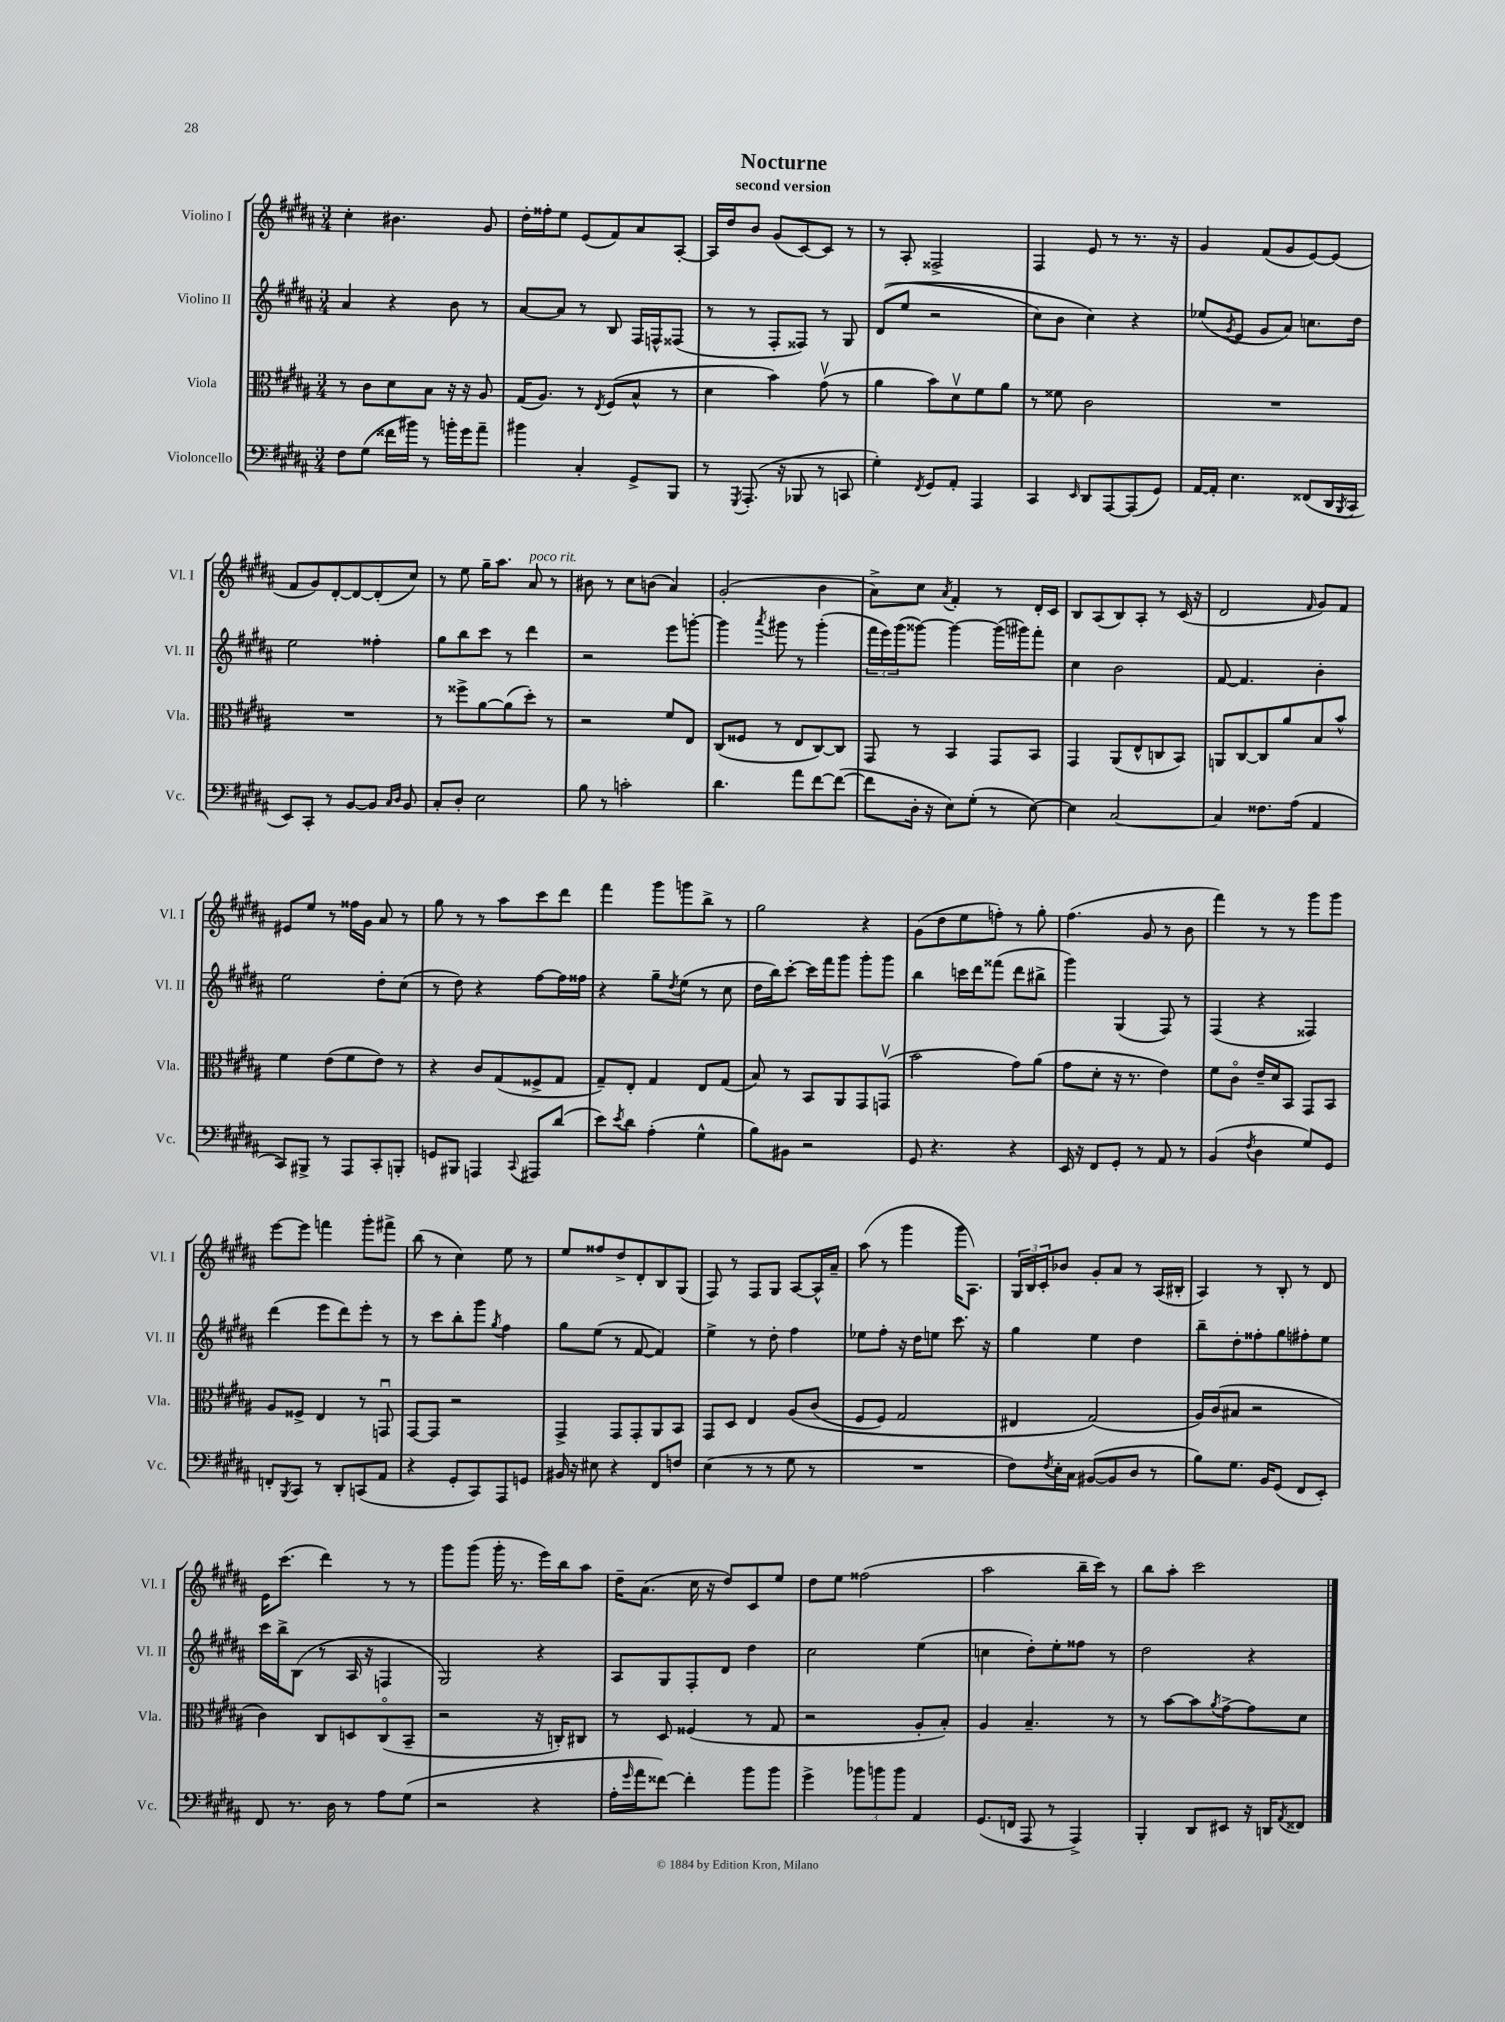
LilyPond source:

\header { title = "Nocturne" subtitle = "second version" }
<<
\new StaffGroup <<
\new Staff = "s0" \with { instrumentName = "Violino I" shortInstrumentName = "Vl. I" } {
    \clef treble \key b \major \numericTimeSignature \time 3/4
    cis''4-. bis'4. gis'8 |
    dis''16-. fisis''16-. e''8 e'8( fis'8) ais'8 ais8~-. |
    ais16 dis''16 b'8 gis'8( cis'8~) cis'8 r8 |
    r8 ais8-. fisis2-> |
    fis4 e'8 r8 r8. r16 |
    gis'4 fis'8( gis'8 e'8~) e'8( |
    fis'8 gis'8) dis'8~-. dis'8~ dis'8-.( cis''8) |
    r8 e''8 gis''16-- ais''8. ais'8^\markup { \italic "poco rit." } r8 |
    bis'8 r8 cis''8 b'8( ais'4) |
    gis'2-.( b'4 |
    ais'8->) cis''8 \acciaccatura { ais'8 } fis'4-. r8 dis'16-. cis'16 |
    b8 ais8( b8) ais8-. r8 cis'16( r16 |
    dis'2 \grace { fis'16 } gis'8) fis'8 |
    eis'8 e''8 r8 fisis''16 gis'16 ais'8 r8 |
    gis''8 r8 r8 ais''8 cis'''8 dis'''8 |
    fis'''4 gis'''8 g'''8 b''8-> r8 |
    gis''2 r4 |
    gis'8( dis''8 e''8 f''8-.) r8 gis''8-. |
    fis''4.( gis'8 r8 b'8 |
    fis'''4) r8 r8 gis'''8 gis'''8 |
    e'''8~ e'''8 f'''4 gis'''8-. fis'''8-> |
    b''8( r8 cis''4) e''8 r8 |
    e''8 fisis''8 dis''8-> dis'8-. b8 gis8( |
    fis8) r8 fis8 gis8 ais8~ ais16-^ ais'16-- |
    ais''8( r8 gis'''4 gis'''16 ais8.) |
    \tuplet 3/2 { gis16 b16 cis'16-. } bes'8 gis'8-. ais'8 r8 ais16( bis16-. |
    ais4) r8 b8-. r8 dis'8 |
    e'16 cis'''8.( dis'''4) r8 r8 |
    gis'''8 gis'''8( gis'''16-. r8. e'''16) b''16 ais''8 |
    dis''16-- ais'8.( cis''16 r16 dis''8) cis'8 e''8 |
    dis''8 e''8 fisis''2( |
    ais''2 b''16-- cis'''16) r8 |
    b''8 ais''8-. cis'''2 \bar "|." |
}
\new Staff = "s1" \with { instrumentName = "Violino II" shortInstrumentName = "Vl. II" } {
    \clef treble \key b \major \numericTimeSignature \time 3/4
    ais'4 r4 b'8 r8 |
    ais'8~ ais'8 r8 b8 fis16 f16-^ fisis8( |
    r8 r8 fis8-. fisis8) r8 gis8 |
    dis'8(\( e''8 r2 |
    cis''8) b'8 cis''4\) r4 |
    ees''8( \acciaccatura { gis'8 } e'8 gis'8 ais'8) c''8. dis''16 |
    e''2 fisis''4-. |
    gis''8 b''8 cis'''8 r8 dis'''4 |
    r2 e'''8 g'''8~-. |
    g'''4 \acciaccatura { ais'''8 } gis'''8 r8 gis'''4-.( |
    \tuplet 3/2 { fis'''16 e'''16) gis'''16( } gisis'''8~) gisis'''4~ gisis'''16( gis'''16) fis'''8-. |
    cis''4 b'2 |
    fis'8~ fis'4. b'4-. |
    e''2 dis''8-. cis''8( |
    r8 dis''8) r4 fis''8~ fis''16 fisis''16 |
    r4 gis''8-- \acciaccatura { dis''8 } e''8( r8 cis''8 |
    dis''16 b''16) cis'''8~-. cis'''16 fis'''16 gis'''8 gis'''8-. gis'''8 |
    b''4 c'''16 dis'''16 fisis'''8( dis'''8 bis''8-> |
    gis'''4) gis4( fis8) r8 |
    fis4( r4 fisis4) |
    dis'''4( e'''8 dis'''8) e'''8-. r8 |
    r8 cis'''8 b''8-. gis'''8 \acciaccatura { gis''8 } fis''4 |
    gis''8 e''8( r8 fis'8~ fis'4) |
    e''4-> r8 dis''8-. fis''4 |
    ees''8 fis''8-. r16 dis''16 e''8 cis'''8. r16 |
    gis''4 e''4 dis''4 |
    b''8-- dis''8-. fisis''8-. gis''8 fis''8-. e''8 |
    cis'''16 b''16-> b8( r8 ais16 r16 f4 |
    gis2) r4 |
    ais8 gis8 fis8-. dis'8 dis''4 |
    cis''2 e''4( |
    c''4 dis''8-.) e''8-. fisis''8 r8 |
    dis''2 r4 \bar "|." |
}
\new Staff = "s2" \with { instrumentName = "Viola" shortInstrumentName = "Vla." } {
    \clef alto \key b \major \numericTimeSignature \time 3/4
    r8 cis'8 dis'8 b8 r16 r16 ais8 |
    gis16( ais8.) r8 \acciaccatura { e8 } fis8( b8-^ r8 |
    dis'4 b'4) gis'8\upbow( r8 |
    ais'4 b'8) dis'8\upbow fis'8 ais'8 |
    r8 fisis'8 cis'2 |
    R2. |
    R2. |
    r8 fisis''8-> ais'8~ ais'8( dis''8-.) r8 |
    r2 fis'8 e8 |
    cis8( fisis8 r8 e8 cis8~) cis8 |
    gis,8 r8 b,4 gis,8 b,8 |
    gis,4 ais,8( e8-^ c8 b,8) |
    a,8 cis8~ cis8 ais'8 b8 b'8-^ |
    fis'4 e'8( fis'8 e'8) r8 |
    r4 cis'8 gis8( fisis8-> gis8 |
    gis8--) e8-. gis4 e8 gis8( |
    b8) r8 b,8 ais,8 gis,8 g,8\upbow( |
    b'2 gis'8) ais'8( |
    gis'8 dis'8-. r16 r8. e'4) |
    fis'8 cis'8\flageolet e'16-- dis'16 b,8 gis,8 b,8 |
    ais8 fisis8-> e4 r8 g,8\downbow |
    gis,8~ gis,8 r2 |
    gis,4-> gis,8 gis,8-. ais,8 b,8 |
    gis,8 dis8 e4 ais8\( cis'8( |
    fis8 fis8) gis2 |
    eis4 gis2(\) |
    ais16) cis'16( bis8 r2 |
    cis'4) cis8 d8 cis8\flageolet( b,8-- |
    r2 r16 c16-.) cis8 |
    r8 dis8 fisis4( r8 gis8 |
    r2 ais8-. b8-.) |
    ais4 b4.-- r8 |
    r8 b'8~ b'8 \acciaccatura { ais'8 } gis'8~-> gis'8 dis'8 \bar "|." |
}
\new Staff = "s3" \with { instrumentName = "Violoncello" shortInstrumentName = "Vc." } {
    \clef bass \key b \major \numericTimeSignature \time 3/4
    fis8 gis8( fisis'16 bis'16) r8 b'16-. gis'16 ais'8-- |
    bis'4 cis4-. gis,8-> b,,8 |
    r8 \acciaccatura { gis,,8 } ais,,8.-.( r16 bes,,8 r8 c,8 |
    gis4-.) \acciaccatura { fis,8 } gis,8 ais,8-. ais,,4 |
    cis,4 \grace { e,16 } dis,8 ais,,8~ ais,,8( gis,8) |
    ais,16~ ais,16-. e4. fisis,8( dis,16 \acciaccatura { b,,8 } cis,16 |
    e,8) cis,8-. r8 b,8~ b,8 \grace { cis16 dis16 } b,8 |
    cis8-. dis8-. e2 |
    b8 r8 c'2-. |
    dis'4. ais'8 fis'8~ fis'8~( |
    fis'8 dis16-. r16 e8) gis8-.( r8 e8~) |
    e4 cis2~ |
    cis4 fisis8. ais16( ais,4 |
    cis,8) bis,,8-> r8 ais,,8 cis,8-. b,,8-. |
    g,8 bis,,8 a,,4 \appoggiatura { cis,8 } ais,,8 dis'8( |
    e'8) \acciaccatura { e'8 } dis'8 ais4-.( gis4-^ |
    b8) bis,8 r2 |
    gis,8 r4. r4 |
    e,16 r16 fis,8 gis,8-. r8 ais,8 r8 |
    b,4( \acciaccatura { fis8 } dis4 gis8) gis,8 |
    f,8-. \acciaccatura { b,,8 } cis,8 r8 dis,8-. c,8( ais,8 |
    r4 gis,8-. cis,8) ais,,8 g,8 |
    bis,16 r16 eis8 r4 fis,8 f8 |
    e4( r8 r8 gis8 r8 |
    R2. |
    fis8) \acciaccatura { fis8 } e16-. cis16 bis,8~( bis,8 dis8 r8 |
    b8) gis8. b,16 gis,8( fis,8 e,8-.) |
    fis,8 r8. dis16 r8 ais8 gis8( |
    r2 r4 |
    ais16-. \grace { gis'16 } ais'16 fisis'8~) fisis'4-. b'8 b'8 |
    gis'4-> \tuplet 3/2 { bes'8 b'8 b'8 } ais,4 |
    gis,8.( f,16 ais,,8 r8 ais,,4->) |
    b,,4-. dis,8 eis,8 r16 d,16 \acciaccatura { ais,8 } fisis,8 \bar "|." |
}
>>
>>
\layout { \context { \Score \remove "Bar_number_engraver" } }
